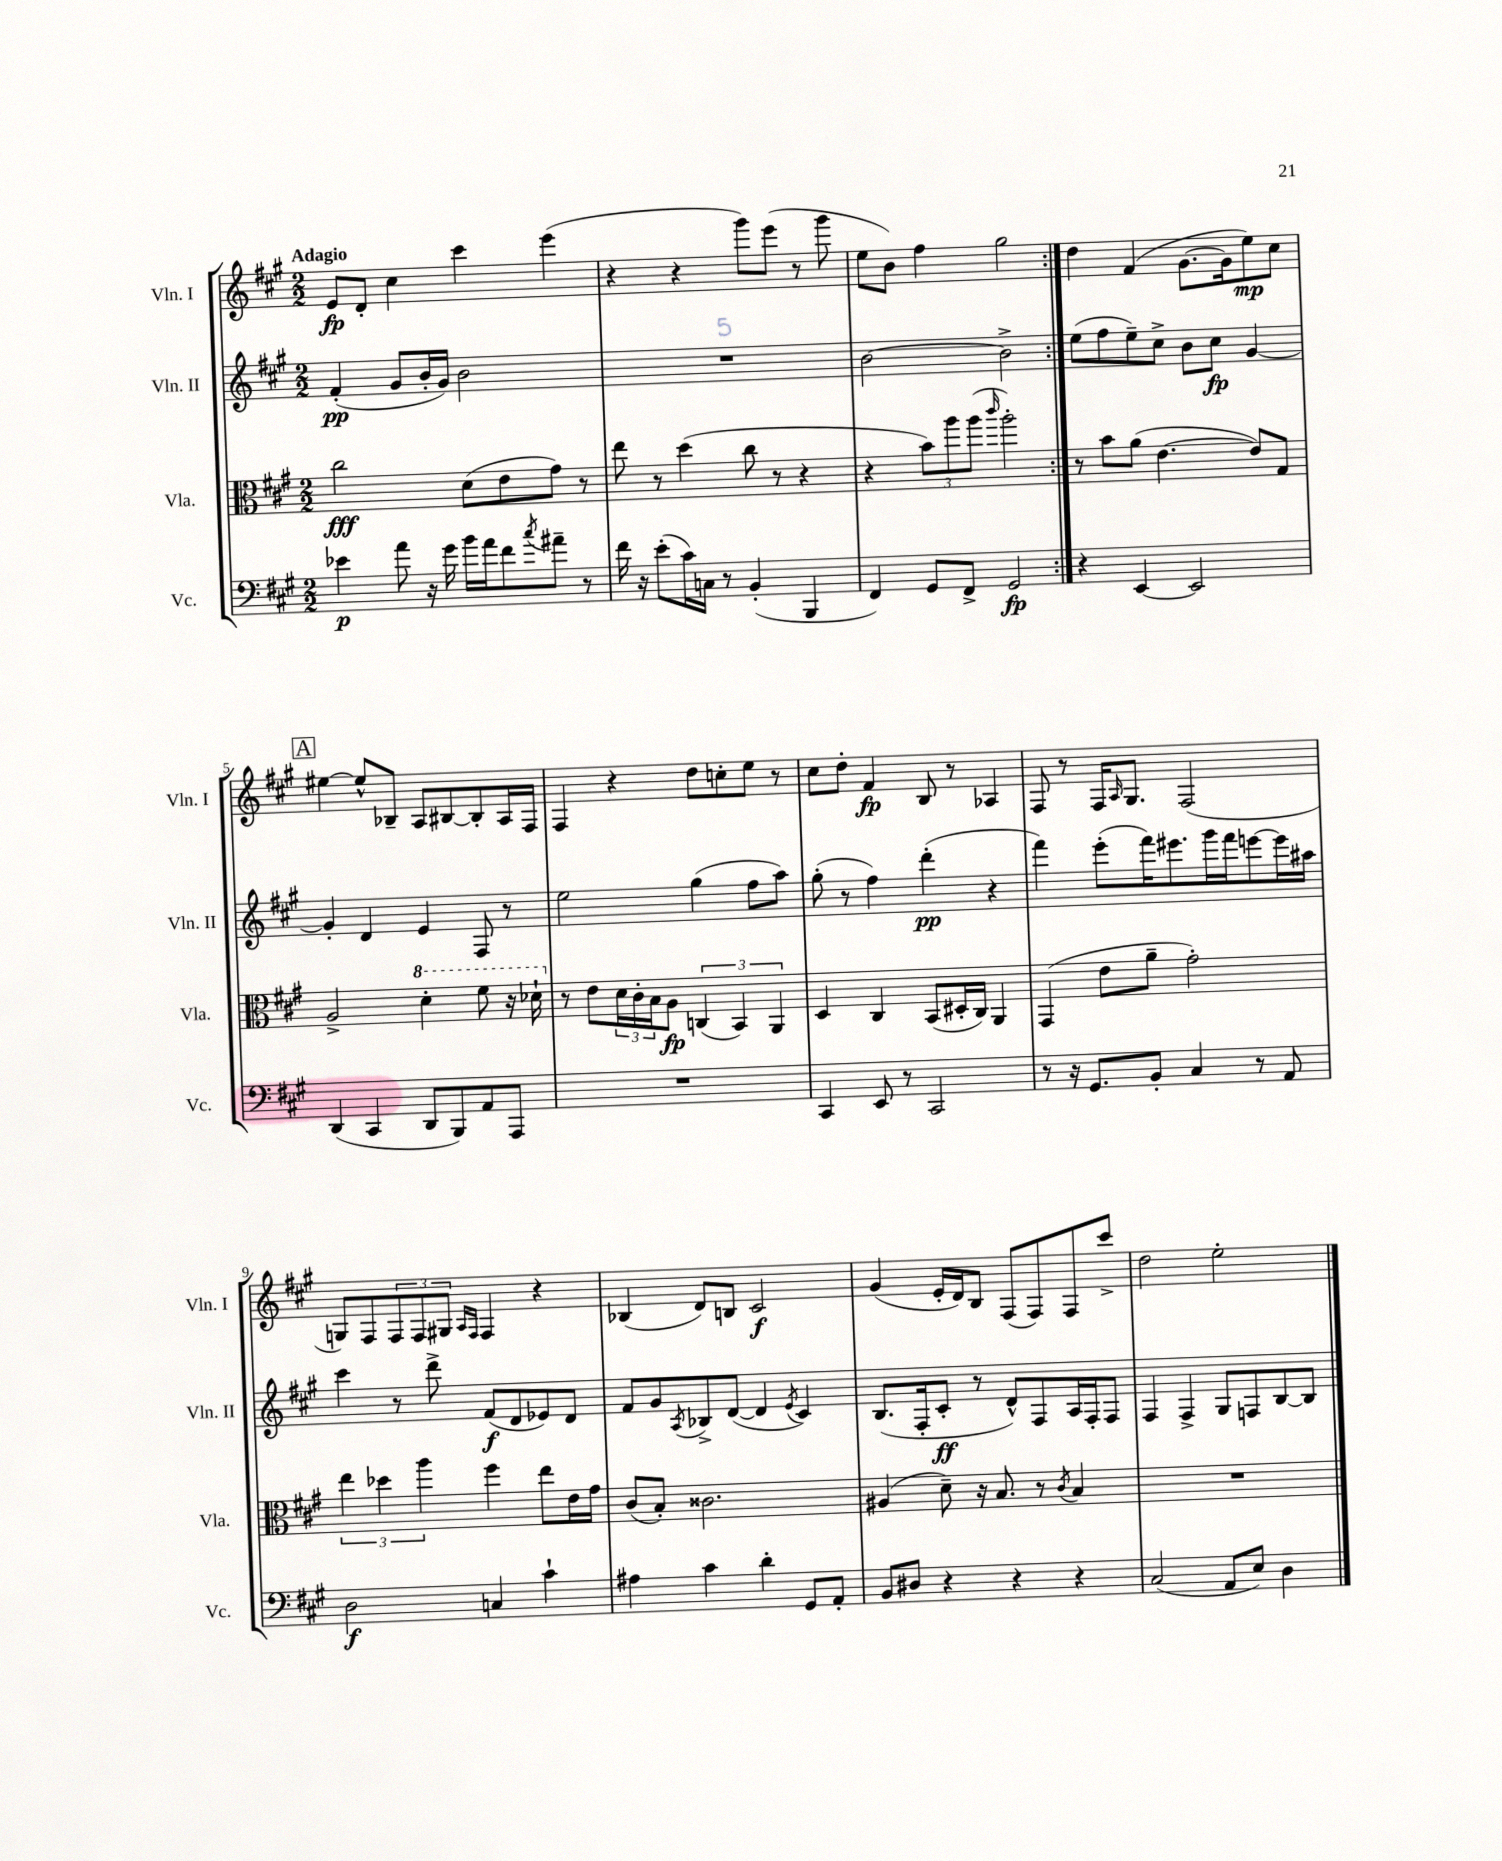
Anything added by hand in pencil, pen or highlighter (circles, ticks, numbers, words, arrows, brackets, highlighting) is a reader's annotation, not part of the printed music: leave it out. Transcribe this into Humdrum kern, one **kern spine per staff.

**kern	**dynam	**kern	**dynam	**kern	**dynam	**kern	**dynam
*part4	*part4	*part3	*part3	*part2	*part2	*part1	*part1
*staff4	*staff4	*staff3	*staff3	*staff2	*staff2	*staff1	*staff1
*I"Vc.	*	*I"Vla.	*	*I"Vln. II	*	*I"Vln. I	*
*I'Vc.	*	*I'Vla.	*	*I'Vln. II	*	*I'Vln. I	*
*clefF4	*	*clefC3	*	*clefG2	*	*clefG2	*
*k[f#c#g#]	*	*k[f#c#g#]	*	*k[f#c#g#]	*	*k[f#c#g#]	*
*M2/2	*	*M2/2	*	*M2/2	*	*M2/2	*
=1	=1	=1	=1	=1	=1	=1	=1
!	!	!	!	!	!	!LO:TX:a:B:t=Adagio	!
4e-X\	p	2cc#\	fff	(4f#'/	pp	8e/L	fp
.	.	.	.	.	.	8d'/J	.
8a\	.	.	.	8g#/L	.	4cc#\	.
16r	.	.	.	16b'/L	.	.	.
16g#\	.	.	.	16g#/JJ)	.	.	.
16b\LL	.	(8d\L	.	2b\	.	4ccc#\	.
16a\J	.	.	.	.	.	.	.
8f#\	.	8e\	.	.	.	.	.
8qcc#/	.	.	.	.	.	.	.
8a#X~\J	.	8g#\J)	.	.	.	(4eee\	.
8r	.	8r	.	.	.	.	.
=2	=2	=2	=2	=2	=2	=2	=2
16f#\	.	8ee\	.	1r	.	4r	.
16r	.	.	.	.	.	.	.
(8e'\L	.	8r	.	.	.	.	.
16c#\L)	.	(4dd\	.	.	.	4r	.
16Cn\JJ	.	.	.	.	.	.	.
8r	.	.	.	.	.	.	.
(4BB'/	.	8cc#\	.	.	.	8ggg#\L)	.
.	.	8r	.	.	.	(8eee\J	.
4BBB/	.	4r	.	.	.	8r	.
.	.	.	.	.	.	8ggg#\	.
=3	=3	=3	=3	=3	=3	=3	=3
4FF#/)	.	4r	.	[2b\	.	8ee\L	.
.	.	.	.	.	.	8b\J)	.
8GG#/L	.	12b\L)	.	.	.	4ff#\	.
.	.	12aa\	.	.	.	.	.
8FF#^/J	.	.	.	.	.	.	.
.	.	(12aa\J	.	.	.	.	.
.	.	16qqccc#/	.	.	.	.	.
2GG#/	fp	2aa'\)	.	2b^\]	.	2gg#\	.
=4:|!	=4:|!	=4:|!	=4:|!	=4:|!	=4:|!	=4:|!	=4:|!
4r	.	8r	.	(8ee\L	.	4dd\	.
.	.	8b\L	.	8ff#\	.	.	.
[4EE/	.	(8a\J	.	8ee~\)	.	(4f#/	.
.	.	[4.e\	.	8cc#^\J	.	.	.
2EE/]	.	.	.	8b\L	.	[8.g#\L	.
.	.	.	.	8cc#\J	fp	.	.
.	.	.	.	.	.	16g#\k]	.
.	.	8e/L])	.	[4g#/	.	8ee\)	mp
.	.	8G#/J	.	.	.	8cc#\J	.
!!LO:LB:g=z
!!LO:REH:place=s1:t=A
=5	=5	=5	=5	=5	=5	=5	=5
(4DD/	.	2A^/	.	4g#'/]	.	[4ee#X\	.
4CC#/	.	.	.	4d/	.	8ee#^^/L]	.
.	.	.	.	.	.	8B-X~/J	.
*	*	*8va	*	*	*	*	*
8DD/L	.	4dd'\	.	4e/	.	8A/L	.
8BBB/)	.	.	.	.	.	[8B#X/	.
8AA/	.	8ff#\	.	8F#/	.	8B#'/]	.
8AAA/J	.	16r	.	8r	.	16A/L	.
.	.	16dd-X`\	.	.	.	16F#/JJ	.
=6	=6	=6	=6	=6	=6	=6	=6
*	*	*X8va	*	*	*	*	*
1r	.	8r	.	2ee\	.	4F#/	.
.	.	8e\L	.	.	.	.	.
.	.	24d\L	.	.	.	4r	.
.	.	24c#'\	.	.	.	.	.
.	.	24B\J	.	.	.	.	.
.	.	8A\J	fp	.	.	.	.
.	.	(6Cn/	.	(4gg#\	.	8dd\L	.
.	.	.	.	.	.	8ccn'\	.
.	.	6BB/)	.	.	.	.	.
.	.	.	.	8ff#\L	.	8ee\J	.
.	.	6AA/	.	.	.	.	.
.	.	.	.	8aa\J)	.	8r	.
=7	=7	=7	=7	=7	=7	=7	=7
4CC#/	.	4D/	.	(8gg#'\	.	8cc#\L	.
.	.	.	.	8r	.	8dd'\J	.
8EE/	.	4C#/	.	4ff#\)	.	4f#/	fp
8r	.	.	.	.	.	.	.
2CC#/	.	(8BB/L	.	(4ddd'\	pp	8B/	.
.	.	16D#X'/L	.	.	.	8r	.
.	.	16C#/JJ)	.	.	.	.	.
.	.	4AA/	.	4r	.	4A-X/	.
=8	=8	=8	=8	=8	=8	=8	=8
8r	.	(4GG#/	.	4fff#\)	.	8F#/	.
16r	.	.	.	.	.	8r	.
8.GG#/L	.	.	.	.	.	.	.
.	.	8e\L	.	(8eee'\L	.	16F#/KL	.
.	.	.	.	.	.	16qqA/	.
.	.	.	.	.	.	8.G#/J	.
8BB'/J	.	8a~\J	.	16fff#\K)	.	.	.
.	.	.	.	8.eee#X\	.	.	.
4C#/	.	2g#'\)	.	.	.	(2F#/	.
.	.	.	.	16ggg#\L	.	.	.
.	.	.	.	16fff#\J	.	.	.
8r	.	.	.	[8eeen\	.	.	.
8AA/	.	.	.	16eee\L]	.	.	.
.	.	.	.	16aa#X\JJ	.	.	.
!!LO:LB:g=z
=9	=9	=9	=9	=9	=9	=9	=9
2D\	f	6ee\	.	4ccc#\	.	8Gn/L)	.
.	.	.	.	.	.	8F#/	.
.	.	6dd-X\	.	.	.	.	.
.	.	.	.	8r	.	12F#/	.
.	.	6aa\	.	.	.	12F#/	.
.	.	.	.	8ddd^\	.	.	.
.	.	.	.	.	.	12G#X/J	.
.	.	.	.	.	.	16qqA/LL	.
.	.	.	.	.	.	16qqF#/JJ	.
4Cn/	.	4ff#\	.	(8f#/L	f	4F#/	.
.	.	.	.	8d/	.	.	.
4c#`\	.	8ee\L	.	8e-X/)	.	4r	.
.	.	16e\L	.	8d/J	.	.	.
.	.	16g#\JJ	.	.	.	.	.
=10	=10	=10	=10	=10	=10	=10	=10
4A#X\	.	(8c#/L	.	8f#/L	.	(4B-X/	.
.	.	8B'/J)	.	8g#/	.	.	.
.	.	.	.	8qA/	.	.	.
4c#\	.	2.c##X\	.	8B-X^/	.	8d/L)	.
.	.	.	.	([8d/J	.	8Bn/J	.
4d'\	.	.	.	4d/]	.	2c#/	f
.	.	.	.	8qe/	.	.	.
8GG#/L	.	.	.	4c#/)	.	.	.
8AA'/J	.	.	.	.	.	.	.
=11	=11	=11	=11	=11	=11	=11	=11
8BB/L	.	(4A#X/	.	(8.B/L	.	(4g#/	.
8D#X/J	.	.	.	.	.	.	.
.	.	.	.	16F#'/k	.	.	.
4r	.	8d~\)	.	8c#'/J	ff	16e'/LL	.
.	.	.	.	.	.	16d/J)	.
.	.	16r	.	8r	.	8B/J	.
.	.	8.B/	.	.	.	.	.
4r	.	.	.	8d^^/L)	.	(8F#/L	.
.	.	8r	.	8F#/	.	8F#/)	.
.	.	8qc#/	.	.	.	.	.
4r	.	4B/	.	16A/L	.	8F#/	.
.	.	.	.	16F#'/J	.	.	.
.	.	.	.	8F#/J	.	8ccc#^/J	.
=12	=12	=12	=12	=12	=12	=12	=12
(2C#/	.	1r	.	4F#/	.	2dd\	.
.	.	.	.	4F#^/	.	.	.
8AA/L	.	.	.	8G#/L	.	2ee'\	.
8E/J)	.	.	.	8Fn/	.	.	.
4D\	.	.	.	[8B/	.	.	.
.	.	.	.	8B/J]	.	.	.
==	==	==	==	==	==	==	==
*-	*-	*-	*-	*-	*-	*-	*-
